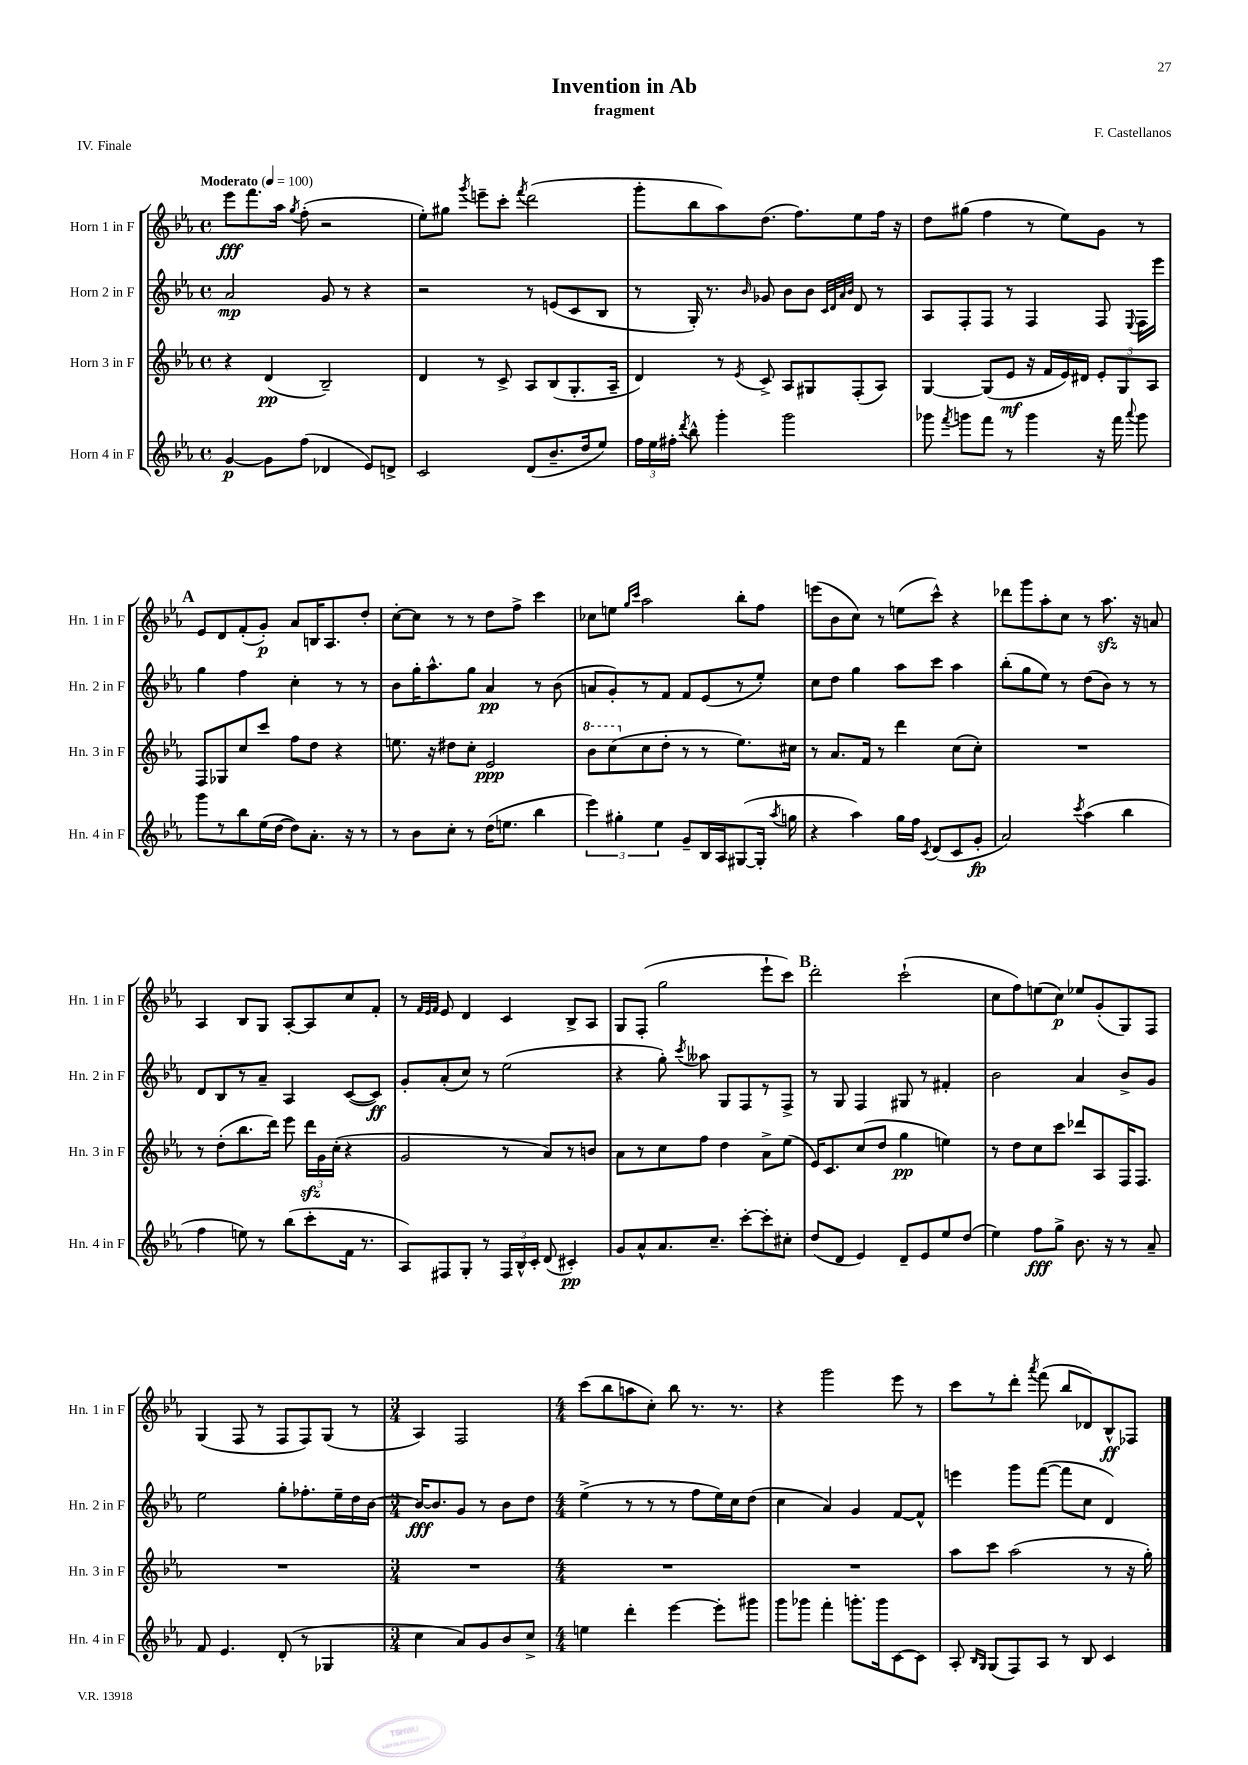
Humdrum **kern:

**kern	**kern	**kern	**kern
*staff4	*staff3	*staff2	*staff1
*clefG2	*clefG2	*clefG2	*clefG2
*k[b-e-a-]	*k[b-e-a-]	*k[b-e-a-]	*k[b-e-a-]
*M4/4	*M4/4	*M4/4	*M4/4
*met(c)	*met(c)	*met(c)	*met(c)
*MM100	*MM100	*MM100	*MM100
[4g	4r	2a-	8eee-
.	.	.	8.fff
8g]	(4d	.	.
.	.	.	16aa-
.	.	.	8qgg
(8ff	.	.	(8ff'
4d-	2B-~)	8g	2r
.	.	8r	.
8e-)	.	4r	.
8d^	.	.	.
=	=	=	=
2c	4d	2r	8ee-')
.	.	.	8gg#
.	.	.	8qggg
.	8r	.	8eee~
.	8c^	.	8ccc'
.	.	.	8qfff
(8d	8A-	8r	(2ddd
8.b-~	(8B-	(8e	.
.	8.G'	8c	.
16dd	.	.	.
8ee-)	.	8B-	.
.	16A-~	.	.
=	=	=	=
24ff	4d)	8r	8ggg'
24ee-	.	.	.
24ff#'	.	.	.
8qddd	.	.	.
8bb-^^	.	16G')	8bb-
.	.	8.r	.
4ggg'	8r	.	8aa-)
.	8qe-	16qqb-	.
.	8c^	8g-	(8.dd
2ggg	8A-	8b-	.
.	.	.	8.ff)
.	8G#	8b-	.
.	.	32qqc	.
.	.	32qqd	.
.	.	32qqa-	.
.	.	32qqb-	.
.	(8F'	8d	8ee-
.	8A-)	8r	16ff
.	.	.	16r
=	=	=	=
8ggg-	[4G	8A-	8dd
8qfff	.	.	.
8ggg	.	8F'	(8gg#
8fff	(8G]	8F	4ff
8r	8e-	8r	.
4ggg	16r	4F	8r
.	16f	.	.
.	16e-)	.	8ee-)
.	16d#	.	.
16r	12e-'	8F	8g
16fff	.	.	.
.	12G	.	.
8qqaaa-	.	8qqE-	.
8ggg	.	16F	8r
.	12A-	.	.
.	.	16eee-	.
=	=	=	=
8ggg	8F	4gg	8e-
8r	8G-	.	8d
8bb-	8cc	4ff	(8f'
(16ee-	8ccc	.	8g')
[16dd	.	.	.
8dd])	8ff	4cc'	8a-
8.a-'	8dd	.	16B
.	.	.	8.A-
.	4r	8r	.
16r	.	.	.
8r	.	8r	8dd'
=	=	=	=
8r	8.ee	8b-	[8cc'
8b-	.	16gg'	8cc]
.	16r	8.aa-^^	.
8cc'	8dd#	.	8r
8r	8cc'	8gg	8r
(16dd	2e-	4a-	8dd
8.ee	.	.	.
.	.	.	8ff^
4bb-	.	8r	4ccc
.	.	(8b-	.
=	=	=	=
6eee-)	8bb-	8a	8cc-
.	(8ccc	8g')	8ee
6gg#'	.	.	.
.	.	.	16qqgg
.	.	.	16qqccc
.	8cc	8r	2aa-
6ee-	.	.	.
.	8dd'	8f	.
8g~	8r	8f	.
16B-	8r	(8e-	.
16A-	.	.	.
([8G#	8.ee-)	8r	8bb-'
16G#']	.	8ee-')	8ff
8qaa-	.	.	.
16gg	16cc#	.	.
=	=	=	=
4r	8r	8cc	(8eee
.	8.a-	8dd	8b-
4aa-)	.	4gg	8cc)
.	16f	.	.
.	8r	.	8r
16gg	4ddd	8aa-	(8ee
16ff	.	.	.
8qc	.	.	.
(8d	.	8ccc	8ccc^^)
8c	(8cc	4aa-	4r
8g'	8cc')	.	.
=	=	=	=
2a-)	1r	(8bb-'	8ddd-
.	.	8gg	8ggg
.	.	8ee-)	8aa-'
.	.	8r	8cc
8qccc	.	.	.
(4aa-	.	(8dd	8r
.	.	8b-)	8.aa-
4bb-	.	8r	.
.	.	.	16r
.	.	8r	8a
=	=	=	=
4ff	8r	8d	4A-
.	(8dd'	8B-	.
8ee)	8.bb-	8r	8B-
8r	.	8a-~	8G
.	16ddd)	.	.
(8bb-	8eee-	4A-	[8A-'
8ccc'	24ddd	.	8A-]
.	24g	.	.
.	(24cc'	.	.
16f	4r	([8c	8cc
8.r	.	.	.
.	.	8c])	8f'
=	=	=	=
8A-)	2g	8g'	8r
.	.	.	32qqf
.	.	.	32qqe-
.	.	.	32qqf
8F#	.	(8a-'	8e-
8G'	.	8cc)	4d
8r	.	8r	.
24F#	8r	(2ee-	4c
24B-^^	.	.	.
24c'	.	.	.
(8d	8a-)	.	.
4c#')	8r	.	8B-^
.	8b	.	8A-
=	=	=	=
8g	8a-	4r	8G
8a-^^	8r	.	(8F'
8.a-	8cc	8gg')	2gg
.	.	8qccc	.
.	8ff	8aa--	.
8.cc~	.	.	.
.	4dd	8G	.
[8ccc'	.	8F	.
8ccc']	8a-^	8r	8eee-`
8cc#'	(8ee-	8F^	8ccc)
=	=	=	=
(8dd	16e-)	8r	2ddd'
.	8.c	.	.
8d	.	8G	.
4e-)	(8cc	4F	.
.	8dd	.	.
8d~	4gg	8G#	(2ccc`
8e-	.	8r	.
8ee-	4ee)	4f#'	.
(8dd	.	.	.
=	=	=	=
4ee-)	8r	2b-	8cc
.	8dd	.	8ff)
8ff	8cc	.	(8ee
8gg^	8ccc	.	8cc)
8.b-	8ddd-	4a-	8ee-
.	8A-	.	(8g'
16r	.	.	.
8r	16F	8b-^	8G)
.	8.F	.	.
8a-~	.	8g	8F
=	=	=	=
8f	1r	2ee-	(4G
4.e-	.	.	.
.	.	.	8F
.	.	.	8r
(8d'	.	8gg'	8F
8r	.	8.ff-'	8F)
4G-	.	.	(8G
.	.	16ee-~	.
.	.	16dd	8r
.	.	[16b-	.
=	=	=	=
*M3/4	*M3/4	*M3/4	*M3/4
4cc	2.r	16b-_	4A-)
.	.	8.b-]	.
8a-)	.	8g	2F
8g	.	8r	.
8b-	.	8b-	.
8cc^	.	8dd	.
=	=	=	=
*M4/4	*M4/4	*M4/4	*M4/4
4ee	1r	(4ee-^	(8ccc
.	.	.	8bb-
4ddd'	.	8r	8aa
.	.	8r	8cc')
[4eee-	.	8r	8bb-
.	.	8ff	8.r
8eee-']	.	16ee-)	.
.	.	16cc	8.r
8ggg#	.	(8dd	.
=	=	=	=
8ggg	1r	4cc	4r
8ggg-	.	.	.
4fff'	.	4a-)	2ggg
8.ggg'	.	4g	.
16ggg	.	.	.
[8c	.	[8f	8eee-
8c]	.	8f^^]	8r
=	=	=	=
8A-'	8aa-	4eee	8ccc
16qqB-	.	.	.
16qqG	.	.	.
(8G	8ccc	.	8r
8F)	(2aa-	8ggg	8ddd'
.	.	.	8qaaa-
8A-	.	([8fff	(8fff
8r	.	8fff]	8bb-
8B-	.	8cc	8d-)
4c	8r	4d)	8B-^^
.	16r	.	8F-
.	16gg')	.	.
==	==	==	==
*-	*-	*-	*-
